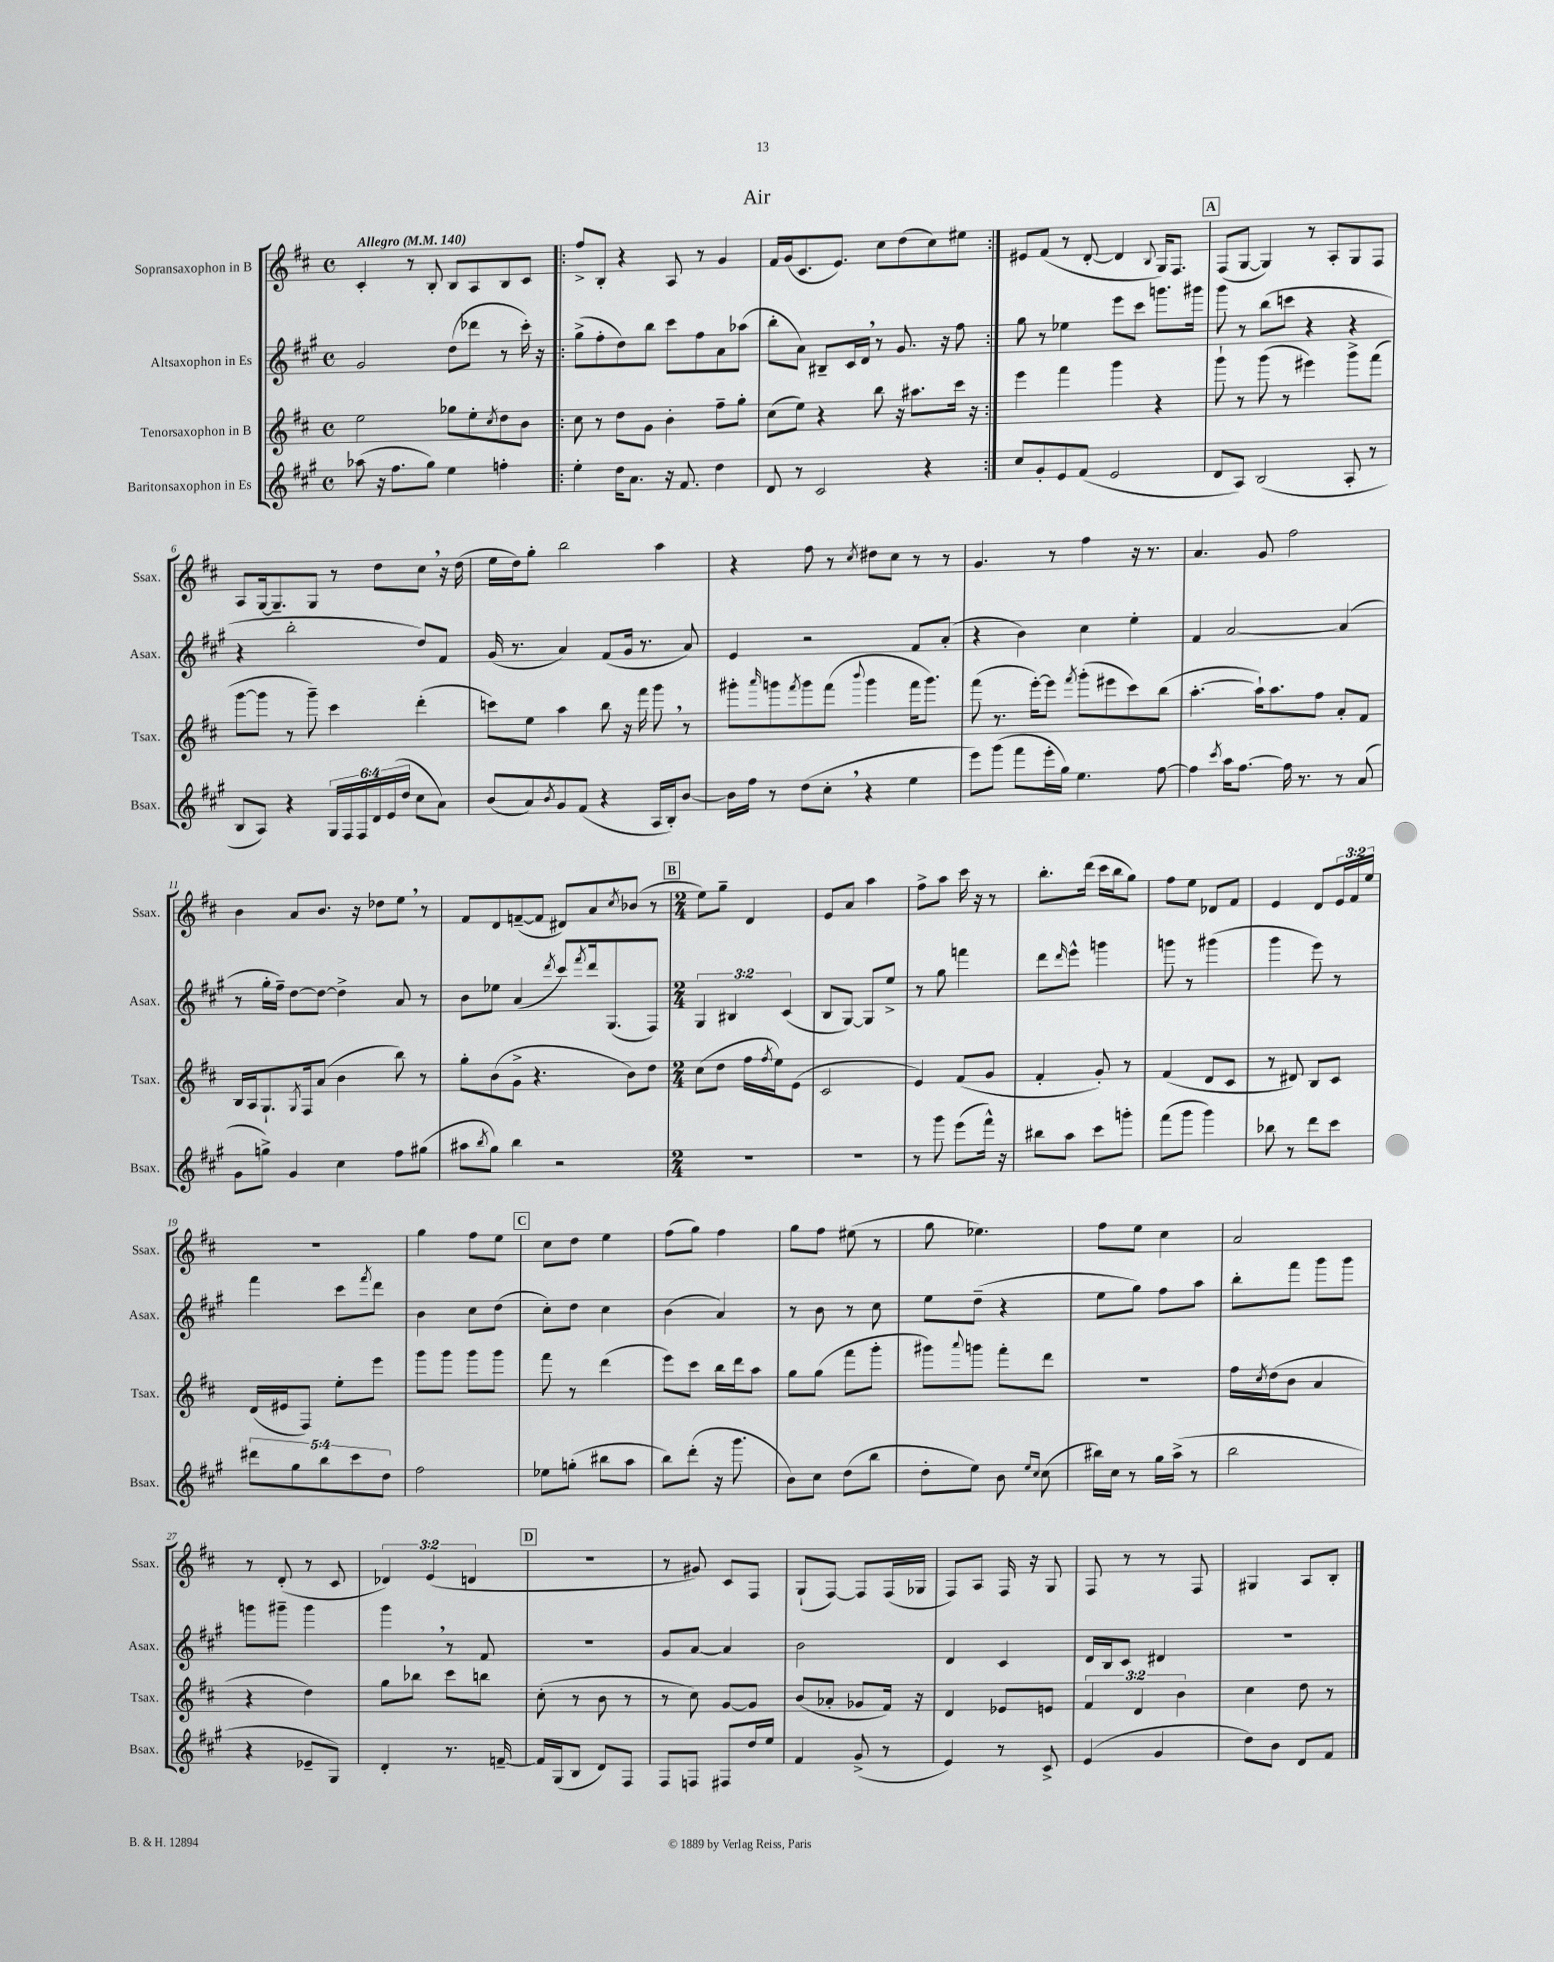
\header { title = "Air" }
<<
\new StaffGroup <<
\new Staff = "s0" \with { instrumentName = "Sopransaxophon in B" shortInstrumentName = "Ssax." } {
    \clef treble \key d \major \defaultTimeSignature \time 4/4 \override Staff.TupletNumber.text = #tuplet-number::calc-fraction-text \tempo "Allegro" 4 = 140
    cis'4-. r8 b8-. b8 a8 b8 cis'8 |
    \repeat volta 2 { fis''8-> b8-. r4 a8 r8 g'4 |
    fis'16 g'16( cis'8. e'8.) cis''8 d''8( cis''8) eis''8 | }
    eis'8 fis'8( r8 d'8~-. d'4 \appoggiatura { b8 } g16) fis8. |
    \mark \markup { \box "A" } fis8( g8~ g4) r8 a8-. g8 fis8 |
    a8 g16~ g8.-- g8 r8 d''8 cis''8 \breathe r16 d''16( |
    e''16 d''16) g''8-. b''2 a''4 |
    r4 fis''8 r8 \acciaccatura { cis''8 } dis''8 cis''8 r8 r8 |
    g'4. r8 fis''4 r16 r8. |
    a'4. g'8 fis''2 |
    b'4 a'8 b'8. r16 des''8 e''8 \breathe r8 |
    fis'8 d'8 f'8~--( f'8 dis'8) a'8 \acciaccatura { cis''8 } bes'8( r8 |
    \mark \markup { \box "B" } \numericTimeSignature \time 2/4 e''8) g''8-- d'4 |
    e'8 a'8 a''4 |
    fis''8-> a''8 cis'''16 r16 r8 |
    b''8.-. d'''16( cis'''16 b''16 g''8) |
    fis''8 e''8 des'8 fis'8 |
    e'4 d'8 \tuplet 3/2 { e'16 fis'16 e''16 } |
    R2 |
    g''4 fis''8 e''8 |
    \mark \markup { \box "C" } cis''8 d''8 e''4 |
    fis''8( g''8) fis''4 |
    g''8 fis''8 eis''8( r8 |
    g''8 ees''4.) |
    fis''8 e''8 cis''4 |
    a'2 |
    r8 d'8-.( r8 cis'8 |
    \tuplet 3/2 { des'4) e'4( d'4 } |
    \mark \markup { \box "D" } R2 |
    r8 gis'8) cis'8 fis8 |
    g8-!( fis8~) fis8 fis16( ges16 |
    fis8) a8 fis16 r16 g8 |
    fis8 r8 r8 fis8 |
    gis4 a8 b8-. \bar "|." |
}
\new Staff = "s1" \with { instrumentName = "Altsaxophon in Es" shortInstrumentName = "Asax." } {
    \clef treble \key a \major \defaultTimeSignature \time 4/4 \override Staff.TupletNumber.text = #tuplet-number::calc-fraction-text
    gis'2 d''8( des'''8 r8 cis'''16-.) r16 |
    \repeat volta 2 { gis''8->( fis''8-. d''8) b''8 cis'''8 fis''8 a'8 aes''8( |
    b''8-. a'8) bis8-- cis'16 d'16 \breathe r8 gis'8. r16 fis''8 | }
    gis''8 r8 ees''4 e'''8 cis'''8 g'''8. gis'''16 |
    \mark \markup { \box "A" } gis'''8 r8 b''8( c'''8 r4 r4 |
    r4 b''2-. d''8) fis'8 |
    gis'16( r8. a'4) fis'8( gis'16 r8. a'8) |
    e'4 r2 fis'8 a'8-.( |
    r4 b'4) cis''4 e''4-. |
    fis'4 a'2~ a'4( |
    r8 gis''16-. fis''16--) d''8~ d''8~ d''4-> a'8 r8 |
    b'8 ees''8 a'4( \acciaccatura { d'''8 } cis'''8) \acciaccatura { fis'''8 } d'''16 gis8.( fis8) |
    \mark \markup { \box "B" } \numericTimeSignature \time 2/4 \tuplet 3/2 { gis4 bis4 cis'4( } |
    b8 gis8~) gis8 e''8-> |
    r8 gis''8 f'''4 |
    d'''8 \grace { d'''16 } e'''8-^ g'''4 |
    g'''8 r8 gis'''4( |
    gis'''4 e'''8) r8 |
    fis'''4 cis'''8 \acciaccatura { fis'''8 } d'''8 |
    b'4 cis''8 d''8( |
    \mark \markup { \box "C" } cis''8-.) d''8 cis''4 |
    b'4( a'4) |
    r8 b'8 r8 cis''8 |
    e''8 d''8--( r4 |
    e''8 gis''8) fis''8 a''8 |
    b''8-. fis'''8 gis'''8 gis'''8 |
    g'''8 gis'''8-- gis'''4 |
    gis'''4 \breathe r8 fis'8 |
    \mark \markup { \box "D" } r2 |
    gis'8 a'8~ a'4 |
    b'2 |
    d'4 cis'4 |
    d'16 b16 cis'8 dis'4 |
    R2 \bar "|." |
}
\new Staff = "s2" \with { instrumentName = "Tenorsaxophon in B" shortInstrumentName = "Tsax." } {
    \clef treble \key d \major \defaultTimeSignature \time 4/4 \override Staff.TupletNumber.text = #tuplet-number::calc-fraction-text
    e''2 ges''8 e''8-. \acciaccatura { cis''8 } d''8 b'8 |
    \repeat volta 2 { cis''8 r8 d''8 g'8 b'4-. fis''8-- g''8-. |
    cis''8( e''8) r4 b''8 r16 ais''8. cis'''16 r16 | }
    e'''4 fis'''4 g'''4 r4 |
    \mark \markup { \box "A" } g'''8-! r8 g'''8( r8 eis'''4) g'''8-> fis'''8( |
    g'''8~ g'''8 r8 g'''8--) cis'''4 d'''4-.( |
    c'''8) e''8 a''4 b''8 r16 fis'''16 g'''8 \breathe r8 |
    gis'''8-. \grace { a'''16 } g'''8 \acciaccatura { fis'''8 } g'''8 fis'''8( \appoggiatura { b'''8 } g'''4 fis'''16 g'''8.) |
    fis'''8( r8. e'''16~-.) e'''8 \acciaccatura { fis'''8 } g'''8-.( eis'''8 cis'''8) b''8( |
    a''4.~-. a''16-!) a''8. fis''8 a'8-. fis'8 |
    b16 a16 g8.-! \acciaccatura { g8 } fis16 a'8( b'4 b''8) r8 |
    g''8-. b'8( g'8-> r4. b'8) d''8 |
    \mark \markup { \box "B" } \numericTimeSignature \time 2/4 cis''8( d''8 fis''16 \acciaccatura { fis''8 } e''16) e'8( |
    cis'2 |
    e'4) fis'8( g'8 |
    fis'4-. g'8-.) r8 |
    fis'4( d'8 cis'8 |
    r8 dis'8) b8 cis'8 |
    d'16( eis'16 fis8) e''8-. e'''8 |
    g'''8 g'''8 g'''8 g'''8 |
    \mark \markup { \box "C" } fis'''8 r8 d'''4( |
    e'''8) cis'''8 b''16 d'''16 a''8 |
    g''8 g''8( fis'''8 g'''8-. |
    gis'''8) \appoggiatura { a'''8 } g'''8 fis'''8-. d'''8 |
    r2 |
    fis''16 \acciaccatura { cis''8 } d''16( b'8 a'4 |
    r4 d''4) |
    g''8 bes''8 cis'''8 b''8 |
    \mark \markup { \box "D" } cis''8-.( r8 b'8 r8 |
    r8 cis''8) g'8~ g'8 |
    b'8( aes'8-. ges'8 fis'16) r16 |
    d'4 ees'8 e'8 |
    \tuplet 3/2 { fis'4 d'4 b'4 } |
    cis''4 d''8 r8 \bar "|." |
}
\new Staff = "s3" \with { instrumentName = "Baritonsaxophon in Es" shortInstrumentName = "Bsax." } {
    \clef treble \key a \major \defaultTimeSignature \time 4/4 \override Staff.TupletNumber.text = #tuplet-number::calc-fraction-text
    aes''8( r16 fis''8. gis''8) e''4 f''4-. |
    \repeat volta 2 { e''4-. d''16 a'8. r16 fis'8. d''4 |
    d'8 r8 cis'2 r4 | }
    cis''8 gis'8-. e'8 fis'8( e'2 |
    \mark \markup { \box "A" } d'8 a8) b2( a8-. r8 |
    b8 a8) r4 \tuplet 6/4 { gis16 fis16 fis16 d'16 e'16( d''16 } cis''8 a'8) |
    b'8( a'8) \acciaccatura { b'8 } gis'8 fis'8( r4 a16 b16-.) b'8~ |
    b'16 fis''16 r8 d''8( cis''8-. \breathe r4 e''4 |
    e'''8) gis'''8( fis'''8 e'''16-. gis''16) e''4. fis''8~ |
    fis''4 \acciaccatura { cis'''8 } a''16 fis''8.~ fis''16 r8. r8 a'8( |
    gis'8 g''8->) gis'4 cis''4 fis''8 gis''8( |
    ais''8 \acciaccatura { b''8 } gis''8) b''4 r2 |
    \mark \markup { \box "B" } \numericTimeSignature \time 2/4 r2 |
    r2 |
    r8 gis'''8 e'''8( fis'''16-^) r16 |
    bis''8 a''8 cis'''8 g'''8-. |
    fis'''8( gis'''8 gis'''4) |
    bes''8 r8 d'''8 cis'''8 |
    \tuplet 5/4 { dis'''8 gis''8 b''8 cis'''8 d''8 } |
    fis''2 |
    \mark \markup { \box "C" } ees''8 g''8-.( bis''8 a''8 |
    b''8) d'''8-.( r16 gis'''8. |
    b'8) cis''8 d''8( b''8 |
    d''8-. e''8) b'8 \grace { e''16 cis''16 } cis''8( |
    bis''16) cis''16 r8 gis''16 a''16->( r8 |
    b''2 |
    r4 ees'8-- gis8) |
    d'4-. r8. f'16~-- |
    \mark \markup { \box "D" } f'16 gis16( b8 d'8) fis8 |
    fis8 f8 fis8 d''16 e''16 |
    fis'4 gis'8->( r8 |
    e'4) r8 cis'8-> |
    e'4( gis'4 |
    d''8) b'8 d'8 fis'8 \bar "|." |
}
>>
>>
